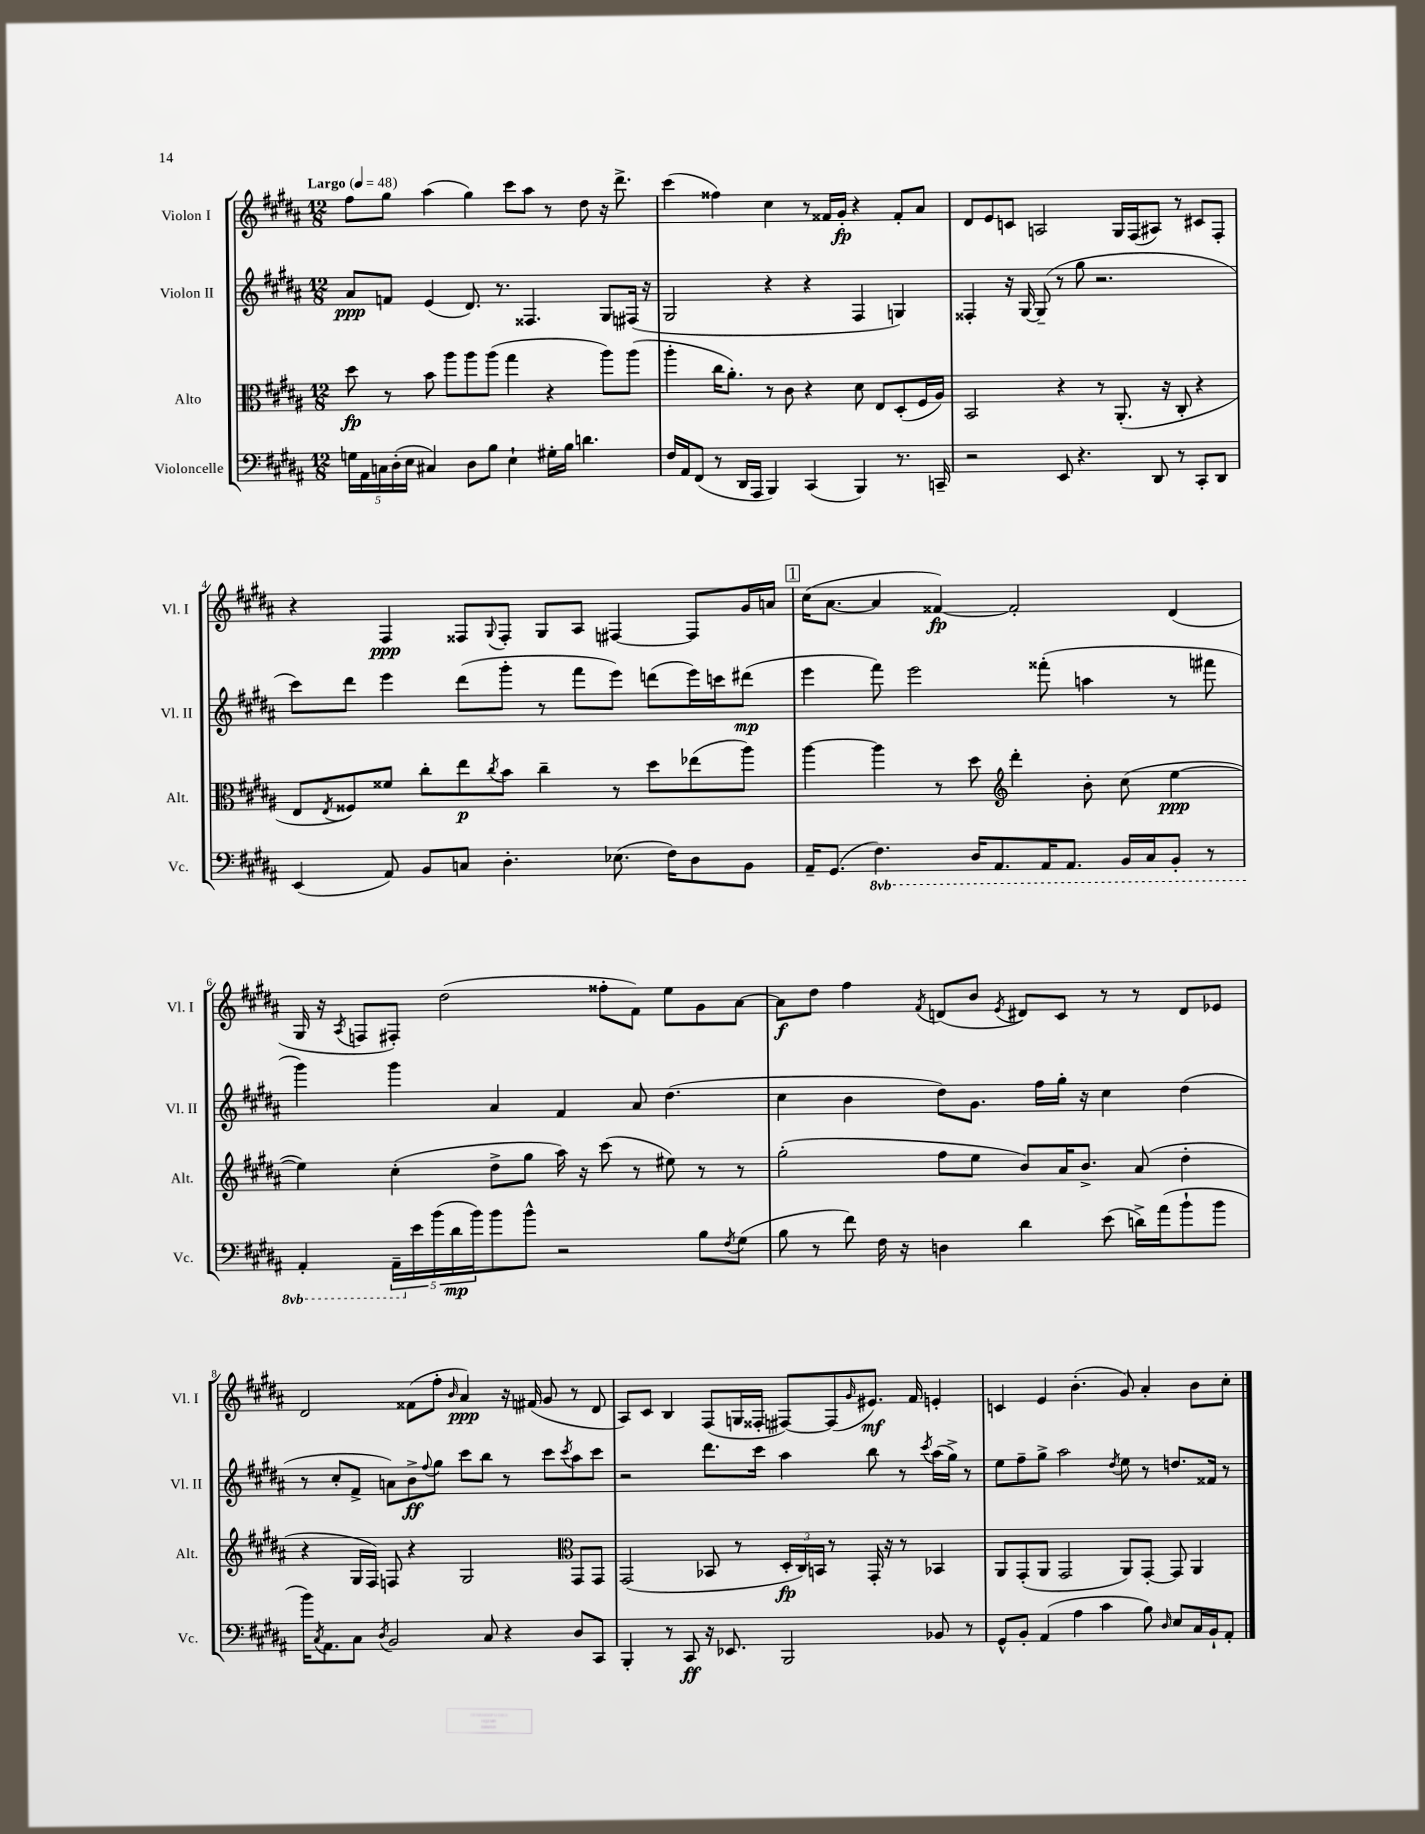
<<
\new StaffGroup <<
\new Staff = "s0" \with { instrumentName = "Violon I" shortInstrumentName = "Vl. I" } {
    \clef treble \key b \major \numericTimeSignature \time 12/8 \tempo "Largo" 4 = 48
    fis''8 gis''8 ais''4( gis''4) cis'''8 ais''8 r8 dis''8 r16 dis'''8.-> |
    cis'''4( fisis''4) cis''4 r8 fisis'16 gis'16-.\fp r4 fisis'8-. ais'8 |
    dis'8 e'8 c'8 a2 gis16 fis16( ais8) r8 cis'8 fis8-. |
    r4 fis4\ppp fisis8 \appoggiatura { gis8 } fisis8-. gis8 ais8 fis4~ fis8 gis'16 a'16 |
    \mark \markup { \box "1" } cis''16( ais'8.~ ais'4 fisis'4~\fp) fisis'2-. dis'4( |
    gis16 r16 \acciaccatura { ais8 } f8 fis8-.) dis''2( fisis''8-. fis'8) e''8 gis'8 ais'8~ |
    ais'8\f dis''8 fis''4 \acciaccatura { fis'8 } d'8( b'8 \acciaccatura { e'8 } dis'8) cis'8 r8 r8 dis'8 ees'8 |
    dis'2 fisis'8( fis''8-. \grace { b'16 } ais'4\ppp) r16 fis'16( gis'8 r8 dis'8 |
    ais8) cis'8 b4 fis8( g16 fisis16-. fis8~) fis8( \grace { gis'16 } eis'8.\mf) fis'16 e'4-. |
    c'4 e'4 b'4.-.( gis'8) ais'4-. b'8 cis''8-. \bar "|." |
}
\new Staff = "s1" \with { instrumentName = "Violon II" shortInstrumentName = "Vl. II" } {
    \clef treble \key b \major \numericTimeSignature \time 12/8
    ais'8\ppp f'8 e'4( dis'8.) r8. fisis4. gis8 fis16( r16 |
    gis2 r4 r4 fis4 g4) |
    fisis4-. r16 gis16~ gis8--( r8 gis''8 r2. |
    cis'''8) dis'''8 e'''4 dis'''8( gis'''8-. r8 fis'''8 e'''8) d'''8( e'''16) c'''16 dis'''8\mp( |
    \mark \markup { \box "1" } e'''4 fis'''8) e'''2 fisis'''8-.( a''4 r8 fis'''8 |
    gis'''4) gis'''4 ais'4 fis'4 ais'8 dis''4.( |
    cis''4 b'4 dis''8) gis'8. fis''16 gis''16-. r16 cis''4 dis''4( |
    r8 cis''8-. fis'8-> a'8) b'8->\ff \appoggiatura { fis''8 } gis''8 cis'''8 b''8 r8 cis'''8 \acciaccatura { cis'''8 } ais''8 cis'''8 |
    r2 dis'''8. cis'''16 ais''4 b''8 r8 \acciaccatura { cis'''8 } ais''16( gis''16->) r8 |
    e''8 fis''8-- gis''8-> ais''2 \acciaccatura { dis''8 } e''8 r8 d''8. fisis'16 r8 \bar "|." |
}
\new Staff = "s2" \with { instrumentName = "Alto" shortInstrumentName = "Alt." } {
    \clef alto \key b \major \numericTimeSignature \time 12/8
    dis''8\fp r8 b'8 ais''8 ais''8 ais''8( gis''4 r4 ais''8) ais''8( |
    ais''4-. cis''16 ais'8.-.) r8 cis'8 r4 dis'8 e8 dis8-.( fis16 ais16) |
    b,2 r4 r8 ais,8.-.( r16 cis8-. r4 |
    e8 \acciaccatura { e8 } fisis8) fisis'8 cis''8-. e''8\p \acciaccatura { cis''8 } b'8 cis''4-- r8 dis''8 ees''8( ais''8) |
    \mark \markup { \box "1" } ais''4~ ais''4 r8 dis''8 \clef treble dis'''4-. b'8-. cis''8( e''4~\ppp |
    e''4) cis''4-.( dis''8-> gis''8 ais''16) r16 cis'''8( r8 eis''8) r8 r8 |
    gis''2-.( fis''8 e''8 b'8) ais'16 b'8.-> ais'8( dis''4-. |
    r4 gis16 fis16) f8 r4 gis2 \clef alto gis,8 gis,8 |
    gis,2( bes,8 r8 \tuplet 3/2 { dis16-.\fp cis16) b,16 } r8 gis,16-. r16 r8 bes,4 |
    ais,8 gis,8-.( ais,8 gis,2 ais,8) gis,8~-. gis,8 ais,4 \bar "|." |
}
\new Staff = "s3" \with { instrumentName = "Violoncelle" shortInstrumentName = "Vc." } {
    \clef bass \key b \major \numericTimeSignature \time 12/8 \set Staff.ottavationMarkups = #ottavation-simple-ordinals
    \tuplet 5/4 { g16 ais,16 c16 dis16-.( e16 } cis4) dis8 b8 e4-! gis16-. b16 d'4. |
    fis16 ais,16 fis,8( r8 dis,16 ais,,16 b,,4) cis,4( b,,4) r8. c,16-- |
    r2 e,8 r4. dis,8 r8 cis,8-. dis,8 |
    e,4( ais,8) b,8 c8 dis4.-. ees8.( fis16) dis8 b,8 |
    \mark \markup { \box "1" } ais,16-- gis,8.( \ottava #-1 fis,4.) dis,16 ais,,8. ais,,16 ais,,8. b,,16 cis,16 b,,8-. r8 |
    ais,,4-. \tuplet 5/4 { ais,,16-- \ottava #0 e'16 b'16( dis'16\mp b'16) } b'8 b'8-^ r2 b8 \acciaccatura { fis8 } gis8( |
    b8 r8 fis'8) fis16 r16 d4 dis'4 e'8( d'16->) ais'16( b'8-! b'8 |
    b'16) \acciaccatura { cis8 } ais,8. cis8 \acciaccatura { dis8 } b,2 cis8 r4 dis8 cis,8 |
    b,,4-. r8 cis,8\ff r16 ees,8. b,,2 bes,8 r8 |
    gis,8-^ b,8-. ais,4( ais4 cis'4 b8) \grace { dis16 } e8 cis16 b,16-! ais,8-. \bar "|." |
}
>>
>>
